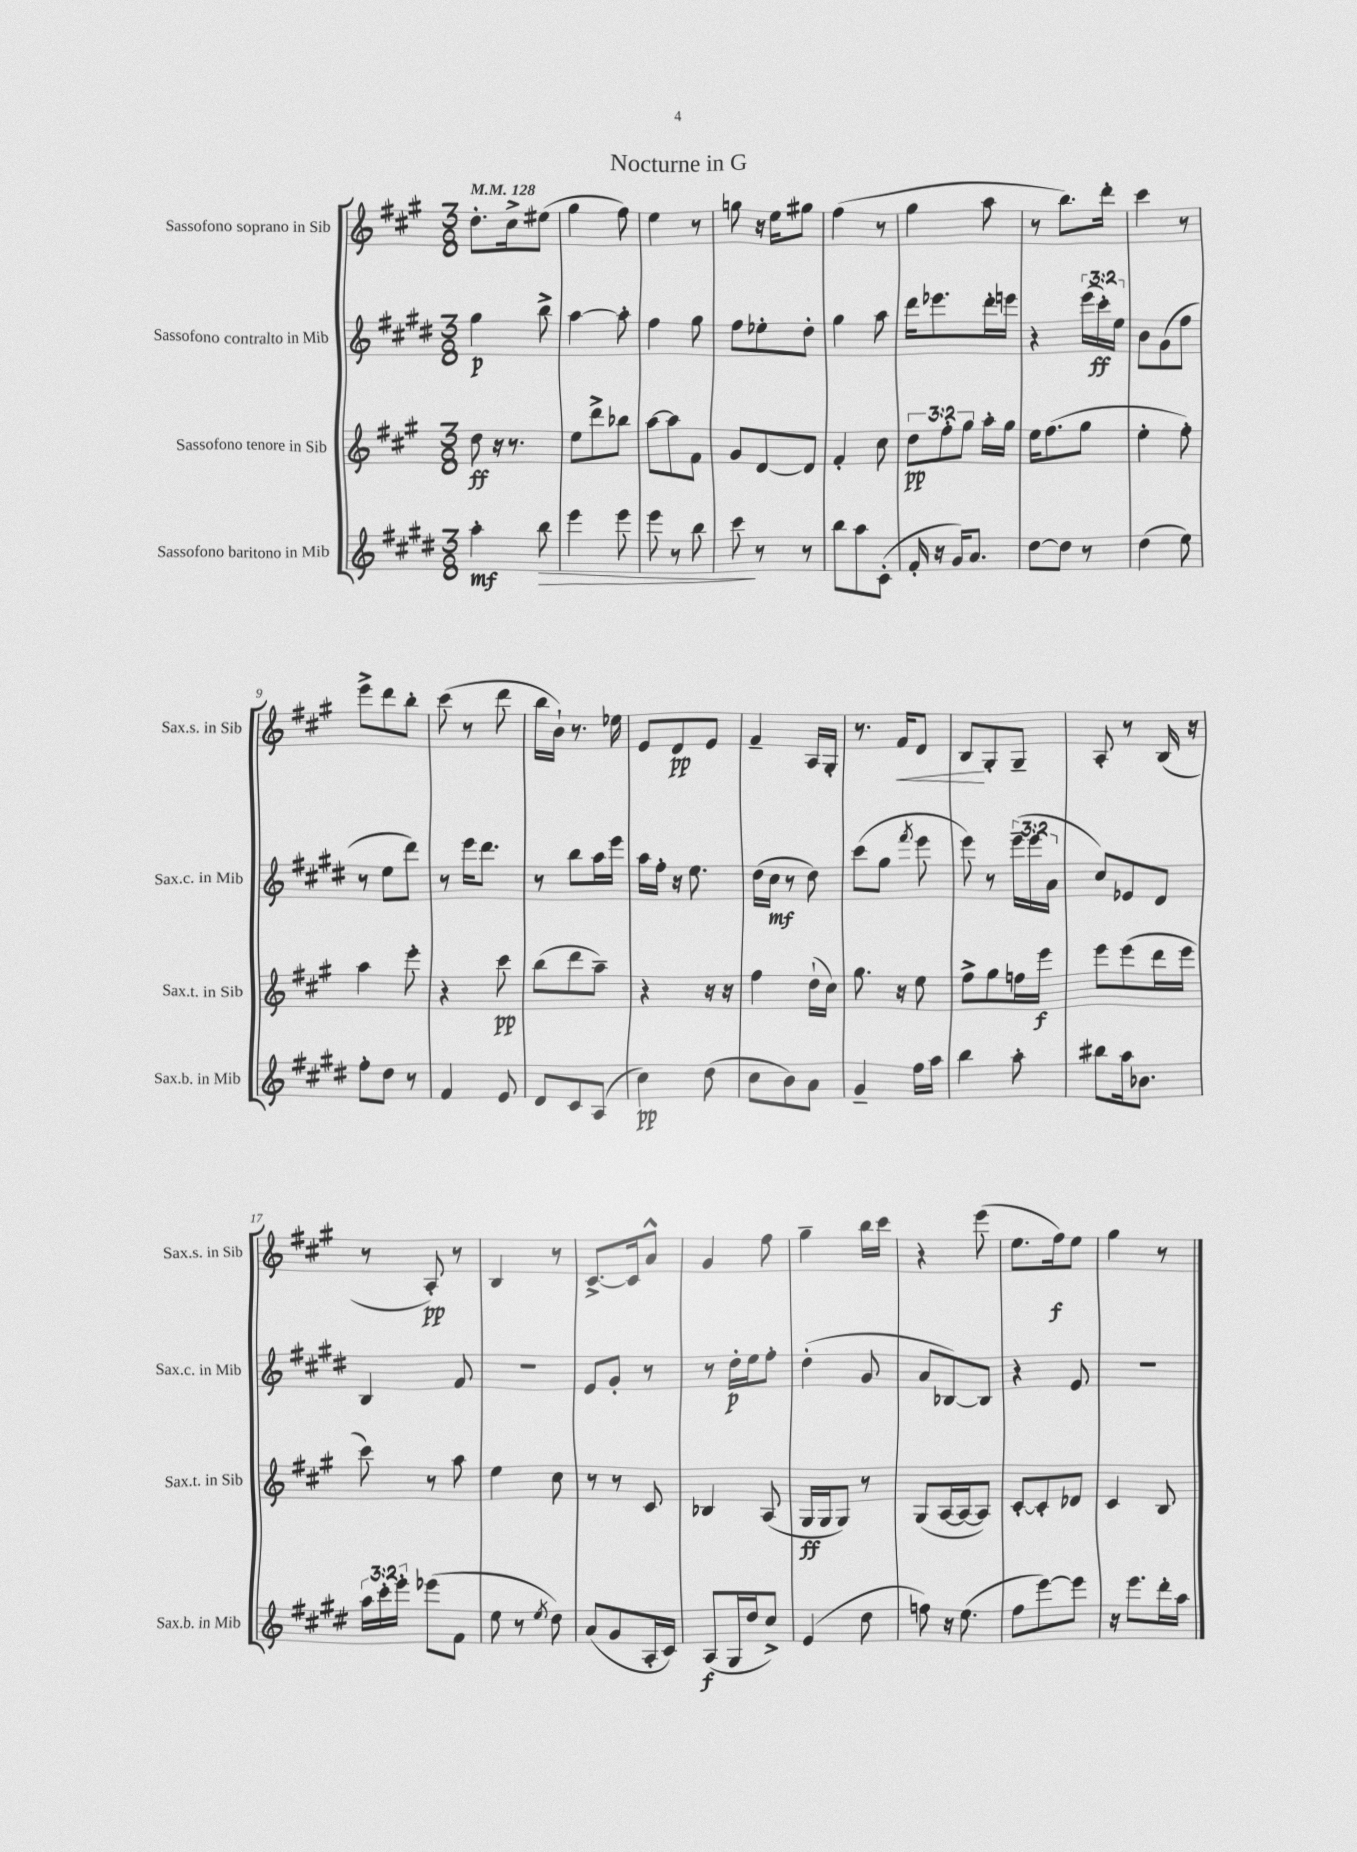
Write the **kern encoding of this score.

**kern	**kern	**kern	**kern
*staff4	*staff3	*staff2	*staff1
*clefG2	*clefG2	*clefG2	*clefG2
*k[f#c#g#d#]	*k[f#c#g#]	*k[f#c#g#d#]	*k[f#c#g#]
*M3/8	*M3/8	*M3/8	*M3/8
*MM128	*MM128	*MM128	*MM128
4aa'\	8dd\	4gg#\	8.dd'\L
.	16r	.	.
.	8.r	.	16cc#^\k
8bb\	.	8bb^\	(8ee#\J
=	=	=	=
4eee\	8ee\L	[4aa\	4gg#\
.	8ddd^\	.	.
8eee\	8bb-\J	8aa'\]	8ff#\)
=	=	=	=
8eee\	[8aa\L	4ff#\	4ee\
8r	8aa\]	.	.
8bb\	8f#\J	8gg#\	8r
=	=	=	=
8ccc#\	8g#/L	8ff#\L	8gg\
8r	[8d/	8ee-'\	16r
.	.	.	16ee\LK
8r	8d/]J	8dd#'\J	8gg#\J
=	=	=	=
8bb\L	4f#'/	4gg#\	(4ff#\
8aa\	.	.	.
(8c#'\J	8cc#\	8aa\	8r
=	=	=	=
16f#'/	12dd\L	16ddd#\LK	4gg#\
16r	.	8.eee-\	.
.	12ff#'\	.	.
16g#/LK)	.	.	.
.	12gg#\J	.	.
8.a/J	.	.	.
.	16aa'\LL	16ddd#'\L	8aa\
.	16gg#\JJ	16eee\JJ	.
=	=	=	=
[8dd#\L	16ee\LK	4r	8r
.	(8.ff#\	.	.
8dd#\]J	.	.	8.bb\L)
8r	8gg#\J	(24eee\LL	.
.	.	24ccc#'\)	.
.	.	.	16ddd'\Jk
.	.	24ee\JJ	.
=	=	=	=
(4dd#\	4ee'\	8b\L	4ccc#\
.	.	(8g#\	.
8ee\)	8ff#'\)	8ff#\J	8r
=	=	=	=
8ff#'\L	4aa\	8r	8eee^\L
8dd#\J	.	8ee\L	8ddd\
8r	8eee'\	8ddd#\J)	8bb'\J
=	=	=	=
4f#/	4r	8r	(8ccc#\
.	.	16eee\LK	8r
.	.	8.ddd#\J	.
8e/	8ccc#\	.	8ddd\
=	=	=	=
8d#/L	(8bb\L	8r	16bb\LL
.	.	.	16b`\JJ)
8c#/	8ddd\	8bb\L	8.r
(8A/J	8aa~\J)	16aa\L	.
.	.	16eee\JJ	16ee-\
=	=	=	=
4cc#\)	4r	16aa\LL	8e/L
.	.	16ff#'\JJ	.
.	.	16r	8d/
.	.	8.ee\	.
(8dd#\	16r	.	8e/J
.	16r	.	.
=	=	=	=
8cc#\L	4ff#\	(16dd#\LL	4f#~/
.	.	16cc#\JJ	.
8b\)	.	8r	.
8a\J	(16dd`\LL	8dd#\)	16A/LL
.	16cc#\JJ)	.	16G#'/JJ
=	=	=	=
4g#~/	8.gg#\	(8ccc#\L	8.r
.	.	8gg#\J	.
.	16r	.	16f#/LK
.	.	8qfff#/	.
16ff#\LL	8ee\	8eee\	8d/J
16aa\JJ	.	.	.
=	=	=	=
4bb\	8ff#^\L	8eee\)	8B/L
.	8gg#\	8r	8G#'/
8aa'\	16ff\L	(24eee~\LL	8G#~/J
.	.	24eee\	.
.	16eee\JJ	.	.
.	.	24a\JJ	.
=	=	=	=
8bb#\L	8eee\L	8cc#/L)	8A'/
16aa\k	(8eee\	8e-/	8r
8.b-\J	.	.	.
.	16ddd\L	8d#/J	(16B/
.	16eee\JJ	.	16r
=	=	=	=
24aa\LL	8ccc#\)	4B/	8r
24ccc#'\	.	.	.
24eee'\JJ	.	.	.
(8eee-\L	8r	.	8A'/)
8f#\J	8aa\	8f#/	8r
=	=	=	=
8ee\	4ee\	4.r	4B/
8r	.	.	.
8qee/	.	.	.
8dd#\)	8cc#\	.	8r
=	=	=	=
(8a/L	8r	8e/L	[8.c#^/L
8g#/	8r	8g#'/J	.
.	.	.	16c#/]k
16A'/L	8c#/	8r	8a^^/J
16c#/JJ)	.	.	.
=	=	=	=
(8A/L	4B-/	8r	4g#/
16G#/L	.	16dd#'\LL	.
16dd#/J	.	16ee\J	.
8cc#^/J)	(8A/	8ff#'\J	8ff#\
=	=	=	=
(4e/	16G#/LL	(4dd#'\	4gg#~\
.	16G#/J	.	.
.	8G#/J)	.	.
8dd#\	8r	8g#/	16bb\LL
.	.	.	16ccc#\JJ
=	=	=	=
8ff\)	(8G#/L	8a/L	4r
16r	[16A/L	[8B-/)	.
(8.ee\	16A/_J	.	.
.	8A/]J)	8B-/]J	(8eee\
=	=	=	=
8ff#\L	[8c#'/L	4r	8.ee\L
[8eee\)	8c#'/]	.	.
.	.	.	16ff#\k)
8eee\]J	8d-/J	8e/	8ee\J
=	=	=	=
16r	4c#/	4.r	4gg#\
8.eee\L	.	.	.
16ddd#'\L	8B/	.	8r
16aa\JJ	.	.	.
==	==	==	==
*-	*-	*-	*-
